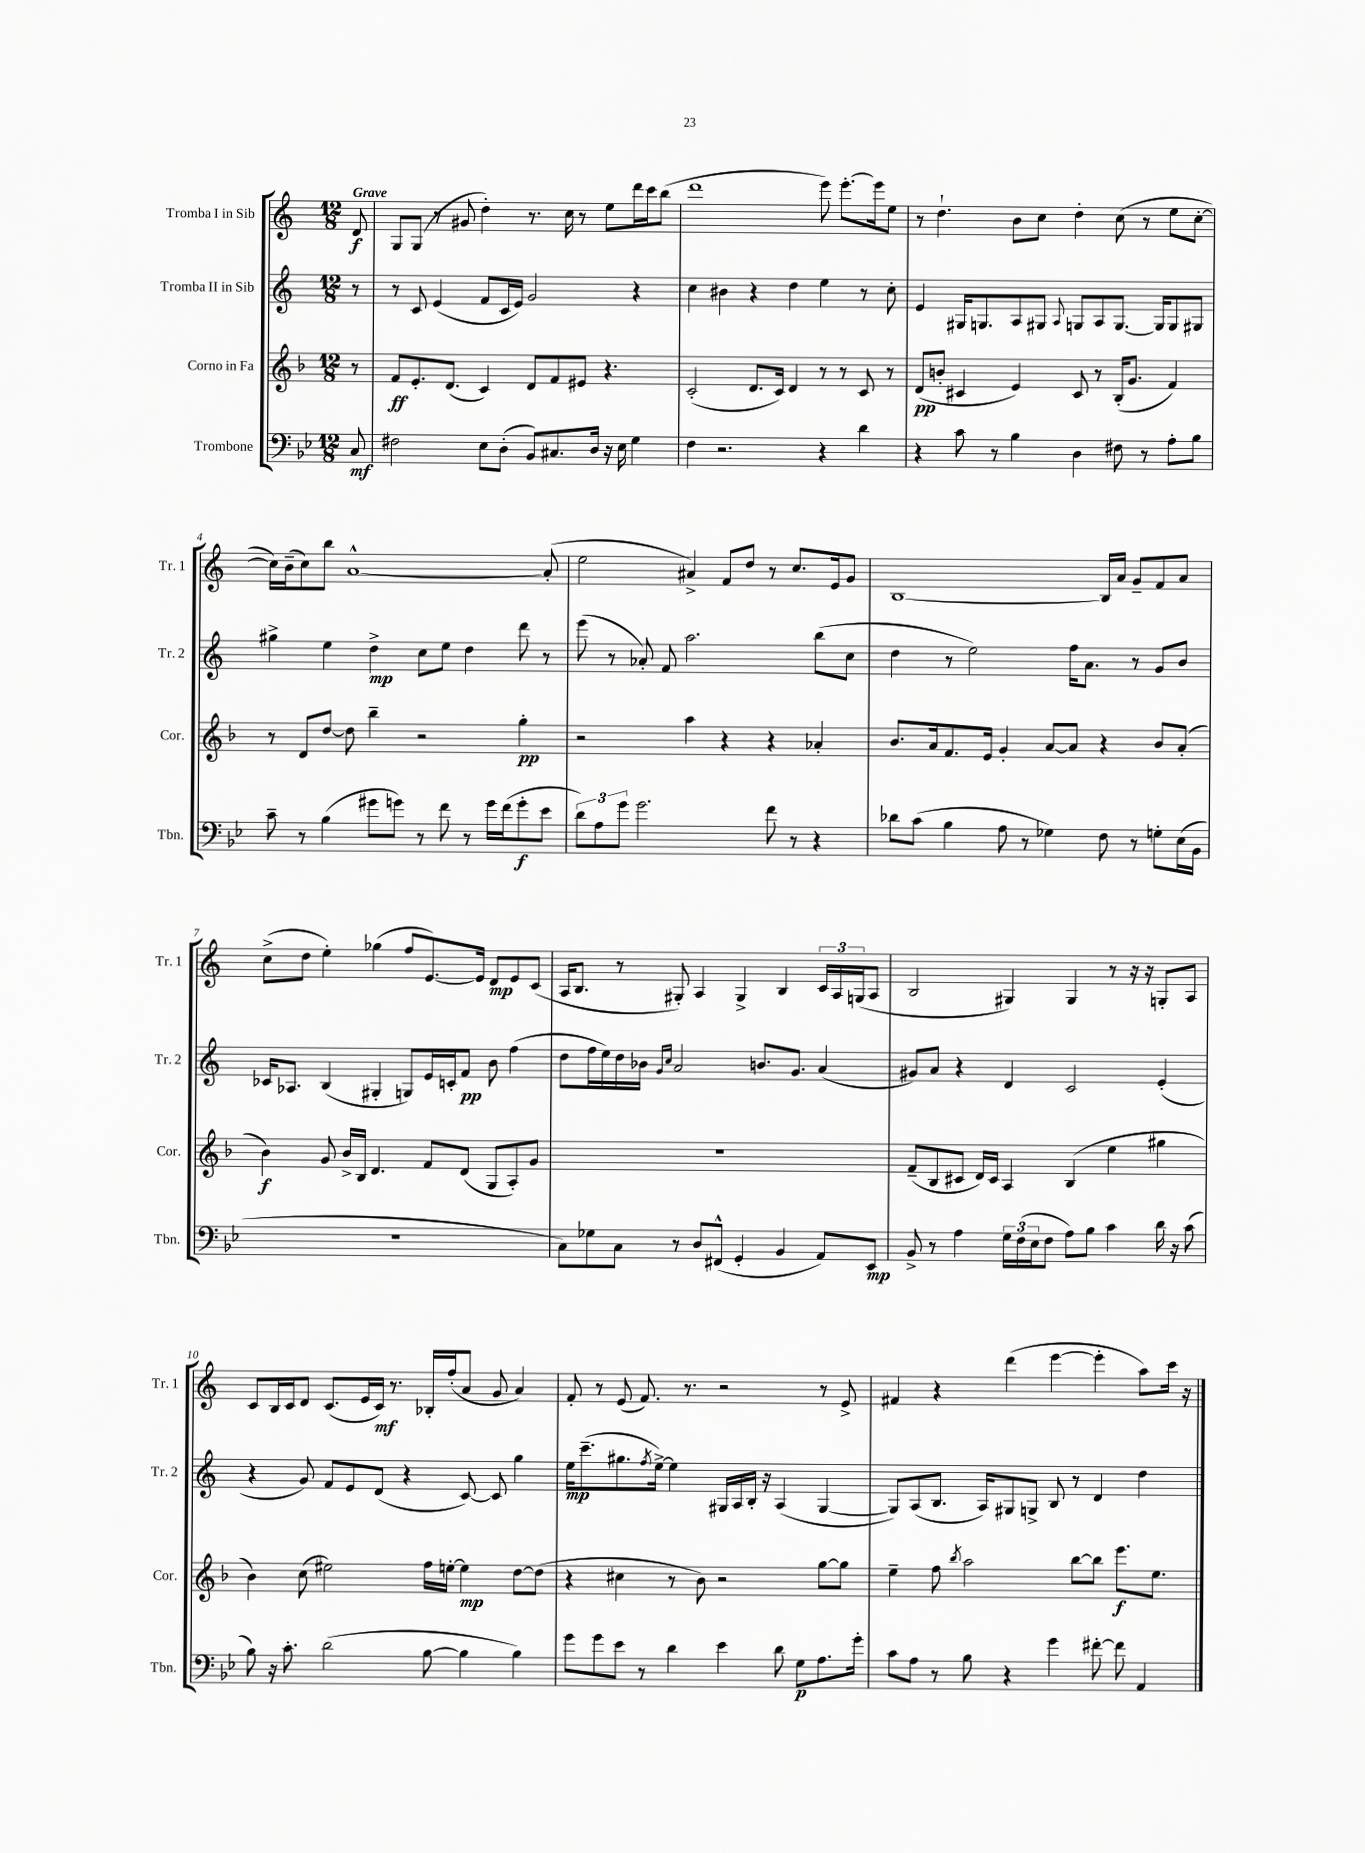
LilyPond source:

<<
\new StaffGroup <<
\new Staff = "s0" \with { instrumentName = "Tromba I in Sib" shortInstrumentName = "Tr. 1" } {
    \clef treble \key c \major \numericTimeSignature \time 12/8 \partial 8 \tempo "Grave"
    d'8\f |
    g8 g8( r8 gis'8 d''4-.) r8. c''16 r8 e''8 d'''16 c'''16 b''8( |
    d'''1 e'''8) e'''8.~-. e'''16 e''8 |
    r8 d''4.-! b'8 c''8 d''4-. c''8( r8 e''8 c''8~-. |
    c''16) b'16--( c''8) b''8 a'1~-^ a'8-.( |
    e''2 ais'4->) f'8 d''8 r8 c''8. e'16 g'8 |
    b1~ b16 a'16 g'8-- f'8 a'8 |
    c''8->( d''8 e''4-.) ges''4( f''8 e'8.~) e'16 d'8\mp e'8 c'8( |
    a16 b8. r8 gis8-.) a4 gis4-> b4 \tuplet 3/2 { c'16 a16 g16( } a8 |
    b2 gis4) gis4 r8 r16 r16 g8-. a8 |
    c'8 b16 c'16 d'8 c'8.( e'16 c'16\mf) r8. bes16-. f''16-.( a'8 g'8 a'4) |
    f'8-. r8 e'8( f'8.) r8. r2 r8 e'8-> |
    fis'4 r4 d'''4( e'''4~ e'''4-. a''8) c'''16 r16 \bar "|." |
}
\new Staff = "s1" \with { instrumentName = "Tromba II in Sib" shortInstrumentName = "Tr. 2" } {
    \clef treble \key c \major \numericTimeSignature \time 12/8 \partial 8
    r8 |
    r8 c'8 e'4( f'8 c'16 e'16) g'2 r4 |
    c''4 bis'4 r4 d''4 e''4 r8 c''8-. |
    e'4 gis16 g8. a8 gis8 \appoggiatura { a8 } g8 a8 g8.~ g16 g8 gis8 |
    gis''4-> e''4 d''4->\mp c''8 e''8 d''4 d'''8 r8 |
    e'''8( r8 aes'8-.) f'8 a''2. b''8( c''8 |
    d''4 r8 e''2) f''16 a'8. r8 g'8 b'8 |
    ces'16 aes8. b4( gis4-. g8) e'16 c'16-. f'8\pp b'8 f''4( |
    d''8 f''16 e''16) d''16 bes'16 \grace { g'16 c''16 } a'2 b'8. g'8. a'4( |
    gis'8) a'8 r4 d'4 c'2 e'4-.( |
    r4 g'8) f'8 e'8 d'8( r4 c'8~) c'8 g''4 |
    e''16\mp c'''8.--( gis''8. \acciaccatura { f''8 } e''16~->) e''4 gis16 a16 b16-. r16 a4( gis4~ |
    gis8) a8( b8. a16) gis8 g8-> b8 r8 d'4 d''4 \bar "|." |
}
\new Staff = "s2" \with { instrumentName = "Corno in Fa" shortInstrumentName = "Cor." } {
    \clef treble \key f \major \numericTimeSignature \time 12/8 \partial 8
    r8 |
    f'8\ff e'8.-. d'8.( c'4) d'8 f'8 eis'8 r4. |
    c'2-.( d'8. c'16) d'4 r8 r8 c'8 r8 |
    d'8\pp( b'8-. cis'4 e'4) cis'8 r8 bes16-.( g'8. f'4) |
    r8 d'8 d''8~ d''8 bes''4-- r2 g''4-.\pp |
    r2 a''4 r4 r4 aes'4-. |
    bes'8. a'16 f'8. e'16 g'4-. a'8~ a'8 r4 bes'8 a'8-.( |
    bes'4\f) g'8 bes'16-> bes16 d'4. f'8 d'8( g8 a8-.) g'8 |
    R1. |
    f'8--( bes8 cis'8 d'16) cis'16 a4 bes4( e''4 gis''4 |
    bes'4) c''8( eis''2) f''16 e''16~-. e''4\mp d''8~ d''8( |
    r4 cis''4 r8 bes'8) r2 g''8~ g''8 |
    e''4-- f''8 \acciaccatura { bes''8 } a''2 bes''8~ bes''8 e'''8.\f e''8. \bar "|." |
}
\new Staff = "s3" \with { instrumentName = "Trombone" shortInstrumentName = "Tbn." } {
    \clef bass \key bes \major \numericTimeSignature \time 12/8 \partial 8
    c8\mf |
    fis2 ees8 d8-.( bes,8) cis8. d16 r16 ees16 g4 |
    f4 r2. r4 d'4 |
    r4 c'8 r8 bes4 d4 fis8 r8 a8-. bes8 |
    c'8-- r8 bes4( gis'8 g'8) r8 f'8 r8 g'16 f'16( g'8-.\f ees'8 |
    \tuplet 3/2 { d'8) a8 g'8 } g'2. f'8 r8 r4 |
    des'8 c'8( bes4 a8 r8 ges4) f8 r8 g8-. ees16( bes,16 |
    R1. |
    c8) ges8 c8 r8 d8 fis,8-^( g,4-. bes,4 a,8) ees,8\mp |
    bes,8-> r8 a4 \tuplet 3/2 { g16 f16( ees16 } f8 a8) bes8 c'4 d'16 r16 c'8( |
    bes8) r16 c'8.-. d'2( bes8~ bes4 bes4) |
    g'8 g'8 ees'8 r8 d'4 ees'4 d'8 g8\p a8. g'16-. |
    c'8 a8 r8 bes8 r4 g'4 fis'8~-. fis'8 a,4 \bar "|." |
}
>>
>>
